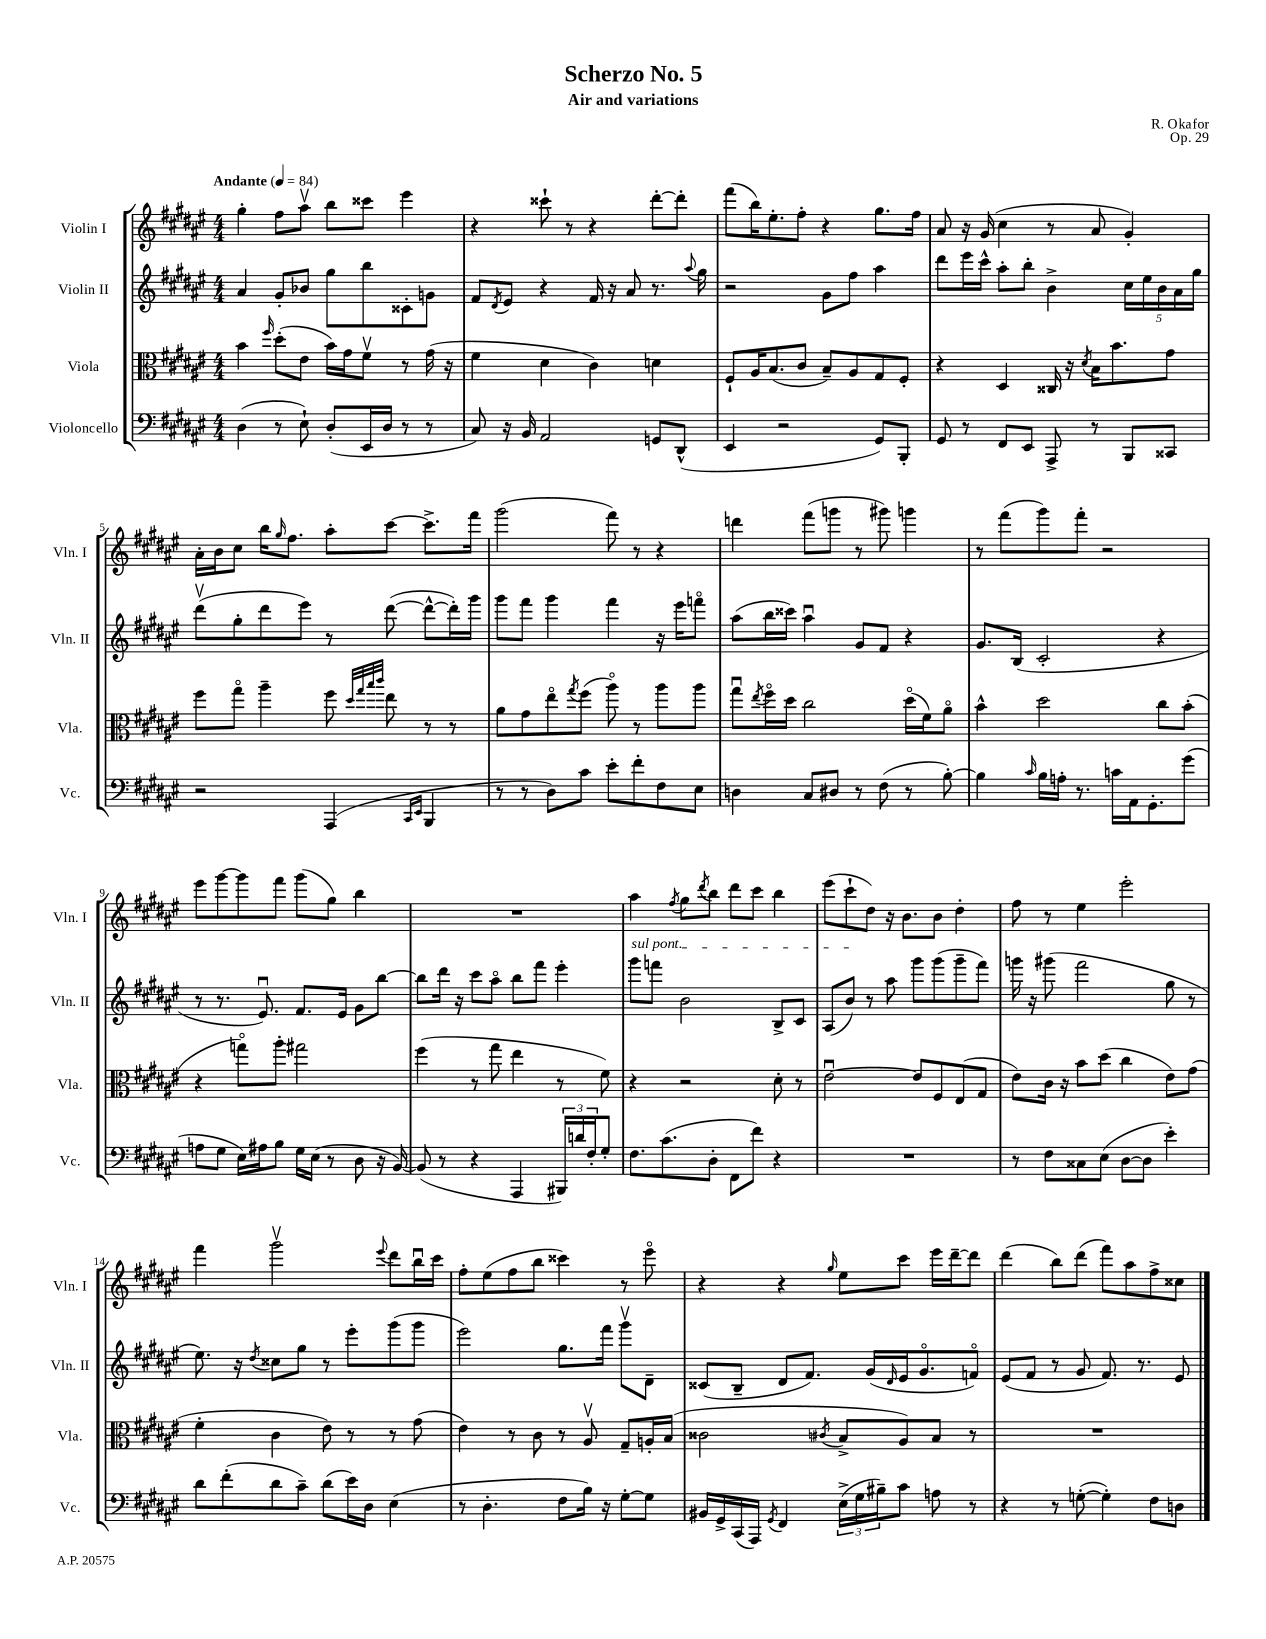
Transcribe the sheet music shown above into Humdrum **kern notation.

**kern	**kern	**kern	**kern
*staff4	*staff3	*staff2	*staff1
*clefF4	*clefC3	*clefG2	*clefG2
*k[f#c#g#d#a#e#]	*k[f#c#g#d#a#e#]	*k[f#c#g#d#a#e#]	*k[f#c#g#d#a#e#]
*M4/4	*M4/4	*M4/4	*M4/4
*MM84	*MM84	*MM84	*MM84
(4D#	4b	4a#	4gg#'
.	16qqff#	.	.
8r	(8dd#'	8g#'	8ff#
8E#`)	8e#	8b-	8aa#v
(8D#'	16b)	8gg#	8bb
.	16g#	.	.
16EE#	8f#v	8bb	8ccc##
16D#	.	.	.
8r	8r	8c##'	4eee#
8r	(16g#	8g	.
.	16r	.	.
=	=	=	=
8C#)	4f#	8f#	4r
.	.	8qd#	.
16r	.	8e#	.
16BB	.	.	.
2AA#	4d#	4r	8ccc##`
.	.	.	8r
.	4c#)	16f#	4r
.	.	16r	.
.	.	8a#	.
8GG	4d	8.r	[8ddd#'
(8DD#^^	.	.	8ddd#']
.	.	8qqaa#	.
.	.	16gg#	.
=	=	=	=
4EE#	8F#`	2r	(8fff#
.	16A#	.	16bb)
.	(8.B	.	8.ee#'
2r	.	.	.
.	8c#	.	8ff#'
.	8B~)	8g#	4r
.	8A#	8ff#	.
8GG#)	8G#	4aa#	8.gg#
8BBB'	8F#'	.	.
.	.	.	16ff#
=	=	=	=
8GG#	4r	8ddd#	8a#
8r	.	16eee#	16r
.	.	16ccc#^^	(16g#
8FF#	4D#	8aa#'	4cc#
8EE#	.	8bb'	.
8AAA#^	16C##	4b^	8r
.	16r	.	.
.	8qd#	.	.
8r	16B	.	8a#
.	8.b	.	.
8BBB	.	20cc#	4g#')
.	.	20ee#	.
.	.	20b	.
8CC##	8g#	.	.
.	.	20a#	.
.	.	20gg#	.
=	=	=	=
2r	8ff#	(8ddd#v	16a#'
.	.	.	16b
.	8gg#o	8gg#'	8cc#
.	4aa#~	8ddd#	16bb
.	.	.	16qqgg#
.	.	.	8.ff#
.	.	8eee#)	.
(4AAA#	8ff#	8r	8aa#'
.	32qqdd#	.	.
.	32qqgg#	.	.
.	32qqbb	.	.
.	32qqccc#	.	.
.	8ee#	([8ddd#	[8ccc#
16qqCC#	.	.	.
16qqEE#	.	.	.
4BBB	8r	8ddd#^^_	8.ccc#^]
.	8r	16ddd#'])	.
.	.	16ggg#	16fff#
=	=	=	=
8r	8a#	8ggg#	(2ggg#
8r	8g#	8fff#	.
8D#)	8ee#o	4ggg#	.
.	8qgg#	.	.
8c#	(8ff#	.	.
8e#'	8aa#o)	4fff#	8fff#)
8f#'	8r	.	8r
8F#	8aa#	16r	4r
.	.	16eee#	.
8E#	8aa#	8fffo	.
=	=	=	=
4D	8gg#u	(8aa#	4ddd
.	8qee#	.	.
.	16ff#o	16bb	.
.	16dd#	16ccc##)	.
8C#	2cc#	4aa#u	(8fff#
8D#	.	.	8ggg
8r	.	8g#	8r
(8F#	.	8f#	8ggg#)
8r	(16dd#o	4r	4ggg
.	16f#)	.	.
[8B')	8a#o	.	.
=	=	=	=
4B]	4b^^	8.g#	8r
.	.	.	(8fff#
.	.	(16B	.
16qqc#	.	.	.
16B	2dd#	2c#'	8ggg#)
16A'	.	.	.
8.r	.	.	8fff#'
.	.	.	2r
16c	.	.	.
16AA#	.	.	.
8.GG#'	.	.	.
.	8cc#	4r	.
(8g#	(8b'	.	.
=	=	=	=
8A	4r	8r	8eee#
8G#	.	8.r	[8ggg#
16E#)	8ggo)	.	8ggg#]
16A#	.	8.e#u)	.
8B	8aa#'	.	8fff#
16G#	2gg#	8.f#	(8ggg#
(16E#	.	.	.
8r	.	.	8gg#)
.	.	16e#	.
8D#	.	8g#	4bb
16r	.	[8bb	.
[16BB)	.	.	.
=	=	=	=
(8BB]	(4ff#	8bb]	1r
8r	.	16ddd#	.
.	.	16r	.
4r	8r	8ccc#	.
.	8gg#	8aa#o	.
4AAA#	4ee#	8bb	.
.	.	8fff#	.
24BBB#)	8r	4eee#'	.
24d	.	.	.
24F#'	.	.	.
8G#'	8f#)	.	.
=	=	=	=
8.F#	4r	8ggg#	4aa#
.	.	8fff	.
(8.c#	.	.	.
.	.	.	8qff#
.	2r	2b	8gg#
.	.	.	8qddd#
8D#'	.	.	8bb
8FF#	.	.	8ddd#
8f#)	.	.	8ccc#
4r	8d#'	8B^	4bb
.	8r	8c#	.
=	=	=	=
1r	[2e#u	(8A#	(8eee#
.	.	8b)	8ccc#`
.	.	8r	8dd#)
.	.	8aa#	16r
.	.	.	8.b
.	8e#]	8ggg#	.
.	8F#	(8ggg#	8b
.	(8E#	8ggg#~	4dd#'
.	8G#	8fff#)	.
=	=	=	=
8r	8e#)	16ggg	8ff#
.	.	16r	.
8F#	16c#	(8ggg#	8r
.	16r	.	.
8C##	8b	2fff#	4ee#
(8E#	(8dd#	.	.
[8D#	4cc#	.	2eee#'
8D#]	.	.	.
4e#')	8e#)	8gg#	.
.	(8g#	8r	.
=	=	=	=
8d#	4f#'	8.ee#)	4fff#
(8f#'	.	.	.
.	.	16r	.
.	.	8qdd#	.
8d#	4c#	8cc##	2ggg#v
8c#~)	.	8gg#	.
(8d#	8e#)	8r	.
16e#)	8r	8eee#'	.
16D#	.	.	.
.	.	.	8qqeee#
(4E#	8r	(8ggg#	8ddd#
.	(8g#	8ggg#	16bbu
.	.	.	16ccc#
=	=	=	=
8r	4e#)	2eee#)	8ff#'
4.D#'	.	.	(8ee#
.	8r	.	8ff#
.	8c#	.	8bb
8F#	8r	8.gg#	4ccc##)
16B)	8A#v	.	.
16r	.	16fff#	.
[8G#'	8G#~	8ggg#v	8r
8G#]	16A'	8d#~	8eee#o
.	(16B	.	.
=	=	=	=
16BB#	2c##	(8c##	4r
16GG#^	.	.	.
(16CC#	.	8B~	.
16AAA#)	.	.	.
8qGG#	.	.	.
4FF#	.	8d#	4r
.	.	8.f#)	.
.	8qc#	.	16qqgg#
(24E#^	8B^	.	8ee#
24G#	.	.	.
.	.	(16g#	.
24B#~)	.	.	.
.	.	16qqd#	.
8c#	8A#)	16e#	8ccc#
.	.	8.g#o	.
8A	8B	.	16eee#
.	.	.	[16ddd#~
8r	8r	8fo)	8ddd#]
=	=	=	=
4r	1r	(8e#	(4ddd#
.	.	8f#	.
8r	.	8r	8bb)
([8G'	.	8g#	(8ddd#
4G'])	.	8.f#)	8fff#)
.	.	.	8aa#
.	.	8.r	.
8F#	.	.	8ff#^
8D	.	8e#	8cc##
==	==	==	==
*-	*-	*-	*-
